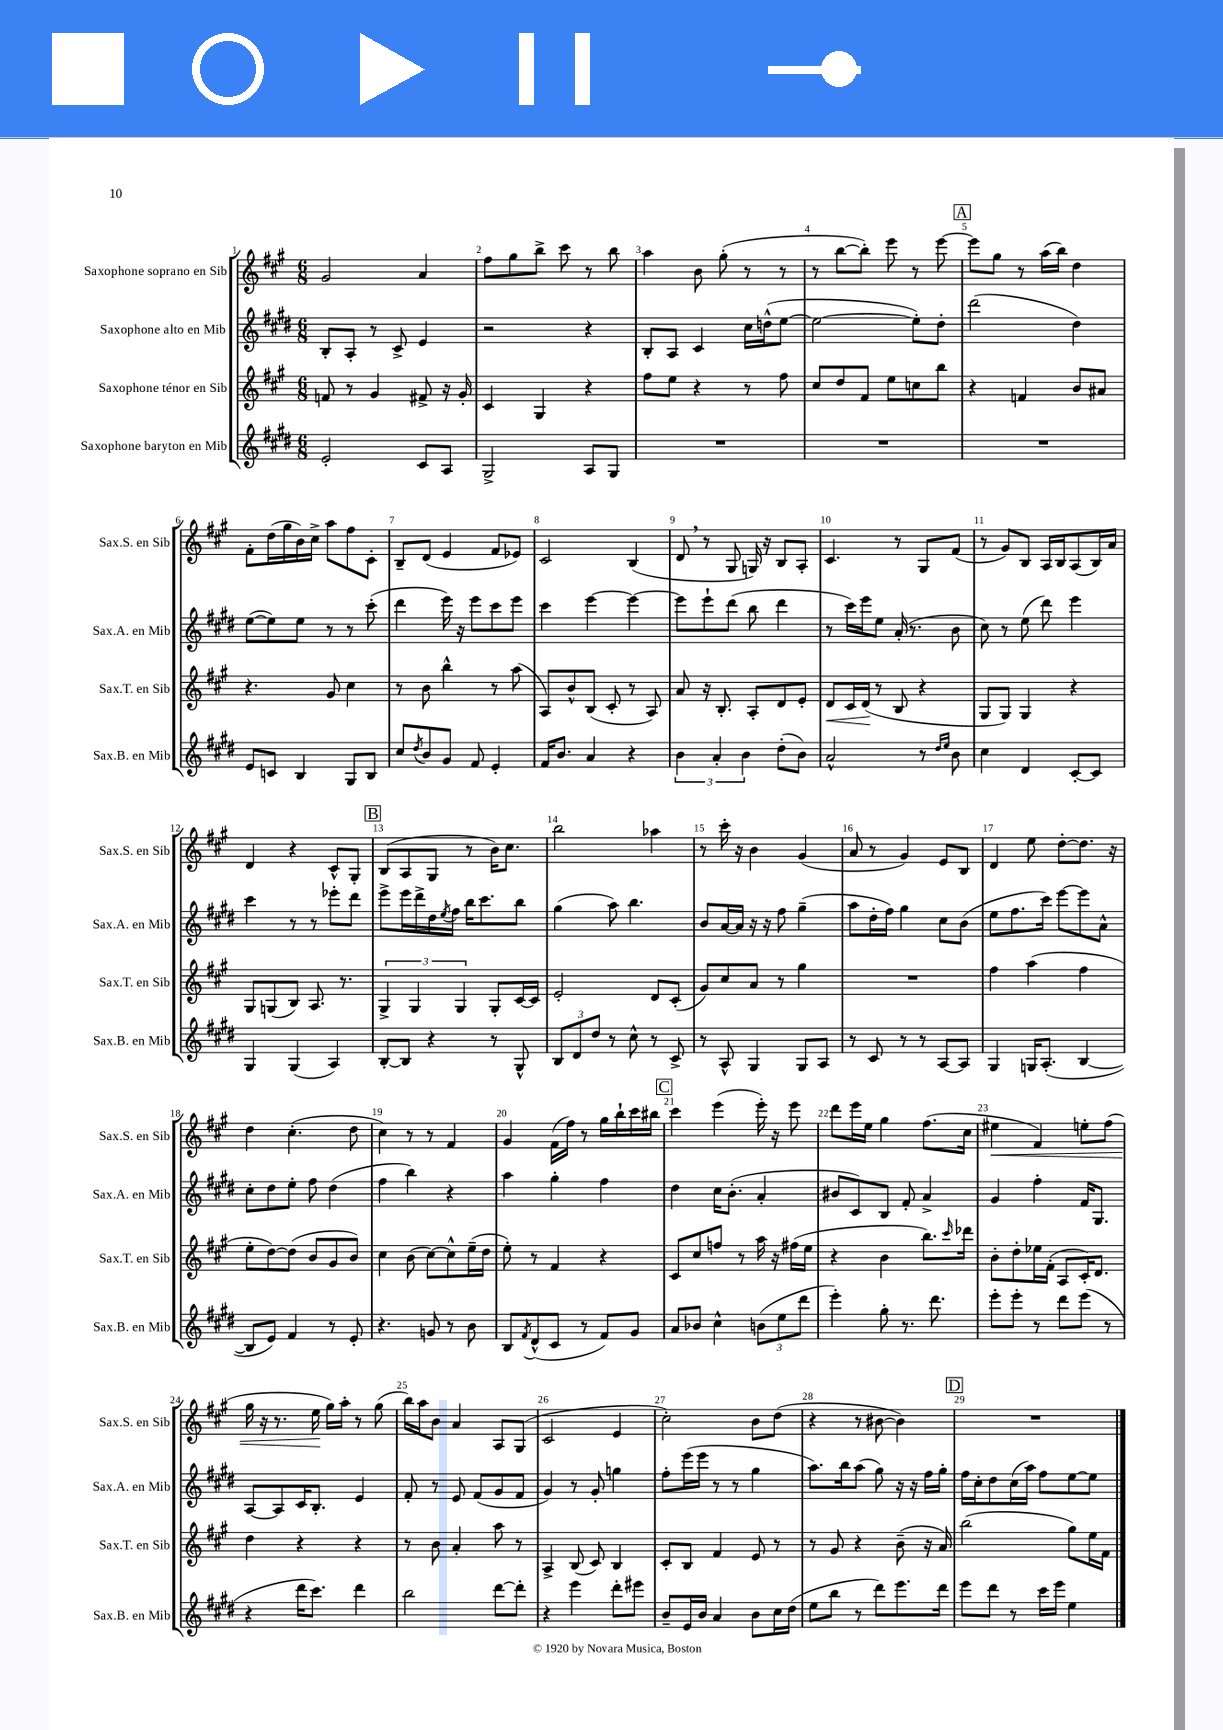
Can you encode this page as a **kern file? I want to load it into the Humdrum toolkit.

**kern	**kern	**kern	**kern
*staff4	*staff3	*staff2	*staff1
*clefG2	*clefG2	*clefG2	*clefG2
*k[f#c#g#d#]	*k[f#c#g#]	*k[f#c#g#d#]	*k[f#c#g#]
*M6/8	*M6/8	*M6/8	*M6/8
2e'/	8f/	8B'/L	2g#/
.	8r	8A'/J	.
.	4g#/	8r	.
.	.	8c#^/	.
8c#/L	8f#^/	4e/	4a/
8A/J	16r	.	.
.	16g#'/	.	.
=	=	=	=
2G#^/	4c#/	2r	8ff#\L
.	.	.	8gg#\
.	4G#/	.	8bb^\J
.	.	.	8ccc#\
8A/L	4r	4r	8r
8G#/J	.	.	8bb\
=	=	=	=
2.r	8ff#\L	8B'/L	4aa\
.	8ee\J	8A/J	.
.	4r	4c#/	8b\
.	.	.	(8gg#'\
.	8r	16cc#\LL	8r
.	.	(16dd^^\J	.
.	8ff#\	[8ee\J	8r
=	=	=	=
2.r	8cc#/L	2ee\_	8r
.	8dd/	.	[8bb\L
.	8f#/J	.	8bb'\]J)
.	8ee\L	.	8eee\
.	8cc\	8ee'\]L)	8r
.	8bb\J	8dd#'\J	[8eee\
=	=	=	=
2.r	4r	(2ddd#\	8eee\]L
.	.	.	8gg#\J
.	4f/	.	8r
.	.	.	(16aa\LL
.	.	.	16bb\JJ)
.	8b/L	4dd#\)	4dd\
.	8a#/J	.	.
=	=	=	=
8e/L	4.r	([8ee\L	8f#'\L
8c/J	.	8ee\])	(16dd\L
.	.	.	16gg#\
4B/	.	8ee\J	16b\)
.	.	.	16cc#^\JJ
.	8g#/	8r	8aa\L
8G#/L	4cc#\	8r	8ff#\
8B/J	.	(8ccc#'\	8c#'\J
=	=	=	=
8cc#/L	8r	4ddd#\	8B~/L
8qdd#/	.	.	.
8b/	8b\	.	(8d/J
8g#/J	4bb^^\	16eee\)	4e/
.	.	16r	.
8f#/	.	8eee\L	.
4e'/	8r	8ccc#\	8f#/L
.	(8aa\	8eee\J	8e-/J)
=	=	=	=
16f#/LK	8A/L)	4ccc#\	2c#/
8.b/J	.	.	.
.	8b^^/	.	.
4a/	(8B/J	[4eee\	.
.	8c#'/	.	.
4r	8r	4eee\_	(4B/
.	8A/)	.	.
=	=	=	=
6b\	8a/	8eee\]L	8d/
.	16r	8eee`\	8r
6a'/	.	.	.
.	8.B'/	.	.
.	.	(8ddd#\J	8G#/
6b\	.	.	.
.	8A'/L	8bb\	16G/)
.	.	.	16r
(8dd#'\L	8d/	4ddd#\	8B/L
8b\J)	8e'/J	.	8A'/J
=	=	=	=
2a^^/	8d/L	8r	4.c#/
.	16c#/L	16ccc#\LL)	.
.	(16d/JJ	16eee\J	.
.	8r	8ee\J	.
.	8B/	(16a'/	8r
.	.	8.r	.
8r	4r	.	8G#/L
16qqdd#/LL	.	.	.
16qqee/JJ	.	.	.
8b\	.	8b\	(8f#/J
=	=	=	=
4cc#\	8G#/L	8cc#\)	8r
.	8G#/J)	8r	8g#/L)
4d#/	4G#/	(8ee\	8B/J
.	.	8ddd#\)	16A/LL
.	.	.	16B/J
[8c#'/L	4r	4eee\	(8A/
8c#/]J	.	.	16B/L)
.	.	.	16a/JJ
=	=	=	=
4G#/	8G#/L	4ccc#\	4d/
.	(8G/	.	.
(4G#/	8B/J)	8r	4r
.	8.A/	8r	.
4A/)	.	8eee-'\L	8c#^^/L
.	8.r	.	.
.	.	8ddd#\J	8G#'/J
=	=	=	=
[8B'/L	6G#^/	8eee^\L	(8B/L
8B/]J	.	16eee\L	8A/
.	6G#/	.	.
.	.	16ddd#^\	.
4r	.	16dd#\	8G#/J
.	.	8qee/	.
.	.	16ff#\JJ	.
.	6G#/	.	.
.	.	16bb\LK	8r
.	.	8.ccc#\	.
8r	8G#'/L	.	16b\LK)
.	.	.	8.cc#\J
8G#^^/	[16c#/L	8bb\J	.
.	16c#/]JJ	.	.
=	=	=	=
12B/L	2e'/	(4gg#\	2bb\
12d#/	.	.	.
12dd#/J	.	.	.
8r	.	8aa\)	.
8cc#^^\	.	4.bb\	.
8r	8d/L	.	4aa-\
8c#^/	(8c#'/J	.	.
=	=	=	=
8r	8g#/L)	8b/L	8r
8A^^/	8cc#/	[16a/L	16ccc#'\
.	.	16a/]JJ	16r
4G#/	8a/J	16r	4b\
.	.	16r	.
.	8r	8ff#\	.
8G#/L	4gg#\	(4gg#~\	(4g#/
8A/J	.	.	.
=	=	=	=
8r	2.r	8aa\L	8a/
8c#/	.	16dd#'\L	8r
.	.	16ff#\JJ)	.
8r	.	4gg#\	4g#/)
8r	.	.	.
[8A/L	.	8cc#\L	8e/L
8A/]J	.	(8b\J	8B/J
=	=	=	=
4G#/	4ff#\	8ee\L	4d/
.	.	8.ff#\	.
16G/LK	(4aa\	.	8ee\
(8.A'/J	.	16ccc#\Jk)	.
.	.	[8eee\L	[8dd'\L
[4B/	4ff#\	8eee\]	8.dd\]J
.	.	8a^^\J	.
.	.	.	16r
=	=	=	=
8B/]L	8ee'\L	8cc#'\L	4dd\
8e/J)	[8dd\)	8dd#\	.
4f#/	(8dd\]J	8ee'\J	(4.cc#'\
.	8b/L	8ff#\	.
8r	8g#/	(4dd#\	.
8e'/	8b/J)	.	8dd\
=	=	=	=
4.r	4cc#\	4ff#\	4cc#\)
.	(8b\	4bb\)	8r
8g/	[8cc#\L)	.	8r
8r	8cc#^^\]	4r	4f#/
8b\	(16ee~\L	.	.
.	16dd\JJ	.	.
=	=	=	=
8B/L	8ee'\)	4aa\	4g#/
8qf#/	.	.	.
(8d#^^/	8r	.	.
8c#/J	4f#/	4gg#'\	(16f#\LL
.	.	.	16ff#\JJ)
8r	.	.	8r
8f#/L)	4r	4ff#\	16gg#\LL
.	.	.	16bb`\
8g#/J	.	.	16ccc#\
.	.	.	16bb#\JJ
=	=	=	=
8a/L	8c#/L	4dd#\	4ccc#\
8b-/J	8cc#/	.	.
4cc#^^\	8ff/J	16cc#\LK	(4eee\
.	.	(8.b'\J	.
.	8r	.	.
(12b\L	16aa\	4a'/	16eee'\)
.	16r	.	16r
12ee\	.	.	.
.	(16ff#\LL	.	8eee\
12ddd#\J	.	.	.
.	16ee\JJ	.	.
=	=	=	=
4eee'\)	4r	8b#/L	8ddd\L
.	.	8c#/)	16eee\L
.	.	.	16ee\JJ
8gg#'\	4b\	8B/J	4gg#\
8.r	.	8f#'/	.
.	8.bb\L)	4a^/	(8.ff#\L
8.ddd#\	.	.	.
.	16qqccc#/	.	.
.	16ddd-\Jk	.	16cc#\Jk
=	=	=	=
8eee'\L	8b'\L	4g#/	4ee#\
8eee'\J	8dd'\	.	.
8r	16ee-\L	4ff#'\	4f#/)
.	(16f#'\JJ	.	.
8ddd#\L	8A/L	.	.
(8eee\J	16c#'/K)	16f#/LK	8ee'\L
.	8.d/J	8.G#/J	.
8r	.	.	(8ff#\J
=	=	=	=
4r	4dd\	[8A/L	16gg#\
.	.	.	16r
.	.	8A/]	8.r
16ddd#\LK	4r	16c#/K	.
8.ccc#\J)	.	8.B'/J	16ee\
.	.	.	16gg#\LL)
.	.	.	16aa'\JJ
4ddd#\	4r	4e/	8r
.	.	.	(8gg#\
=	=	=	=
2bb\	8r	8f#'/	16bb\LL)
.	.	.	16aa\J
.	8b\	8r	8b\J
.	4a'/	8e/	4a/
.	.	(8f#/L	.
[8ddd#\L	8aa\	8g#/	8A/L
8ddd#'\]J	8r	8f#/J	(8G#/J
=	=	=	=
4r	4A^/	4g#/)	2c#/
4eee\	(8B/	8r	.
.	8c#/)	8g#'/	.
8ddd#'\L	4B/	4gg\	4e/
8eee#\J	.	.	.
=	=	=	=
8b~/L	8c#'/L	8ff#'\L	2cc#'\)
16e/L	8B/J	(16eee\L	.
16b/JJ	.	16eee\JJ	.
4a/	4f#/	8r	.
.	.	8r	.
8b\L	8e/	4gg#\	8b\L
16cc#\L	8r	.	(8dd\J
(16dd#\JJ	.	.	.
=	=	=	=
8ee\L	8r	8.aa\L)	4r
8bb\J	8g#/	.	.
.	.	16bb\k	.
8r	4r	(8aa\J	8r
8ddd#\L)	.	8gg#\)	[8b#\
8.eee\	(8b~\	16r	4b#\])
.	.	16r	.
.	16r	16ff#\LL	.
16ddd#\Jk	16a/)	16gg#'\JJ	.
=	=	=	=
8eee\L	(2bb\	16ff#\LL	2.r
.	.	16cc#'\J	.
8ddd#\J	.	8dd#\	.
8r	.	(16cc#\L	.
.	.	16aa\JJ)	.
16ccc#\LL	.	8ff#\L	.
16eee\JJ	.	.	.
4ee\	8gg#\L)	[8ee\	.
.	16ee\L	8ee\]J	.
.	16f#\JJ	.	.
==	==	==	==
*-	*-	*-	*-
